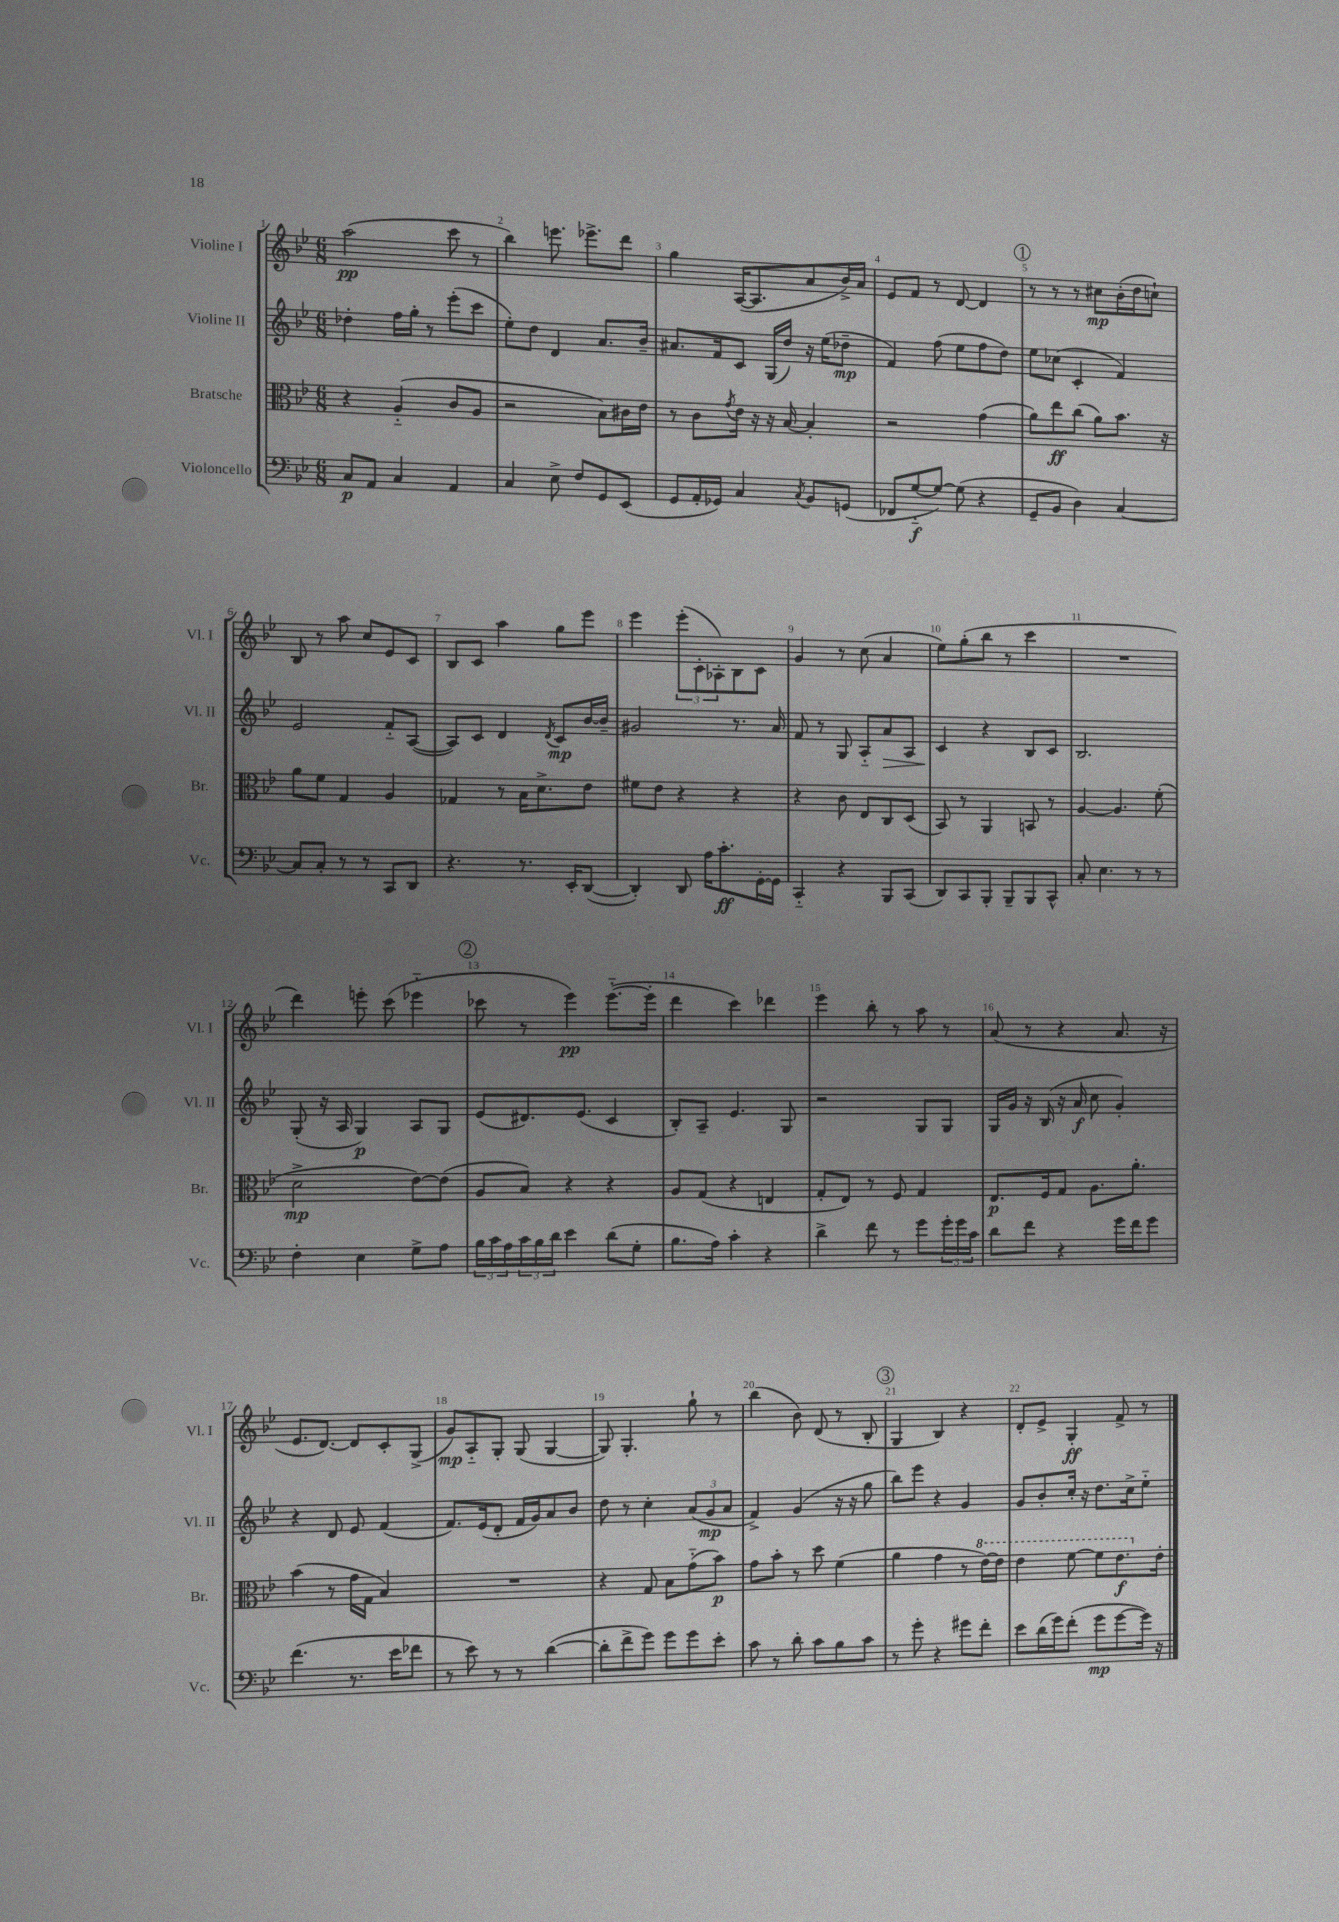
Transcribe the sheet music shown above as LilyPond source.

<<
\new StaffGroup <<
\new Staff = "s0" \with { instrumentName = "Violine I" shortInstrumentName = "Vl. I" } {
    \clef treble \key bes \major \numericTimeSignature \time 6/8
    a''2\pp( c'''8 r8 |
    bes''4) e'''8. ees'''8.-> d'''8 |
    g''4 a16~( a8. a'8 bes'16->) a'16 |
    ees'8 f'8 r8 d'8~ d'4 |
    \mark \markup { \circle "1" } r8 r8 r8 cis''8\mp bes'16-.( d''16 c''8-!) |
    bes8 r8 a''8 c''8 ees'8 c'8 |
    bes8 c'8 a''4 g''8 ees'''8 |
    ees'''4 \tuplet 3/2 { ees'''8-.( c'8-. aes8-.) } bes8 c'8 |
    g'4 r8 c''8( a'4 |
    ees''8) g''8-.( bes''8 r8 c'''4 |
    R2. |
    d'''4) e'''8-. c'''8( ees'''4-_ |
    \mark \markup { \circle "2" } ces'''8 r8 ees'''4\pp) ees'''8.~-_( ees'''16-. |
    d'''4 c'''4) des'''4 |
    ees'''4 bes''8-. r8 a''8 r8 |
    a'8( r8 r4 a'8. r16 |
    ees'8. d'8.~) d'8 c'8-. g8->( |
    g'8\mp) a8-_ g8-. g8( g4~ |
    g8) g4.-. g''8-! r8 |
    bes''4( bes'8) d'8( r8 bes8-. |
    \mark \markup { \circle "3" } g4 bes4) r4 |
    d'8-. ees'8-> g4-.\ff f'8-> r8 \bar "|." |
}
\new Staff = "s1" \with { instrumentName = "Violine II" shortInstrumentName = "Vl. II" } {
    \clef treble \key bes \major \numericTimeSignature \time 6/8
    des''4-. f''16 g''16-. r8 ees'''8-.( c'''8 |
    ees''8-.) d''8 d'4 a'8. bes'16-- |
    ais'8. f'16 c'8 g16( d''16) r16 ees''16( des''8--\mp |
    f'4) f''8( ees''8 f''8 d''8) |
    \mark \markup { \circle "1" } ees''8 ces''8( c'4-. f'4) |
    ees'2 f'8-_ a8~( |
    a8) c'8 d'4 \acciaccatura { d'8 } c'8\mp bes'16~ bes'16-- |
    gis'2 r8. a'16 |
    f'8 r8 g8 a8-_ a'8\> a8 |
    c'4\! r4 bes8 c'8 |
    bes2. |
    g8-.( r16 a16 g4\p) a8 g8 |
    \mark \markup { \circle "2" } ees'8( dis'8.) ees'8.( c'4 |
    bes8-.) a8-- ees'4. g8 |
    r2 g8 g8 |
    g16 g'16 r16 bes16( r16 a'16\f c''8 g'4-.) |
    r4 d'8 ees'8 f'4( |
    f'8.) ees'16( d'8-. f'16 g'16) a'8 bes'8 |
    d''8 r8 c''4-. \tuplet 3/2 { a'8( g'8\mp a'8 } |
    f'4->) g'4( r16 r16 g''8 |
    \mark \markup { \circle "3" } bes''8) ees'''8 r4 g'4 |
    g'8 bes'8-. c''16-. r16 d''8. c''16-> ees''8-_ \bar "|." |
}
\new Staff = "s2" \with { instrumentName = "Bratsche" shortInstrumentName = "Br." } {
    \clef alto \key bes \major \numericTimeSignature \time 6/8
    r4 a4-_( c'8 a8 |
    r2 bes8) cis'16 ees'16 |
    r8 c'8 \acciaccatura { g'8 } ees'16 r16 r16 bes16~ bes4-. |
    r2 g'4( |
    \mark \markup { \circle "1" } a'8) ees''8\ff c''8( a'8) bes'8. r16 |
    a'8 f'8 g4 a4 |
    ges4 r8 bes16 d'8.-> ees'8 |
    fis'8 ees'8 r4 r4 |
    r4 c'8 ees8 c8 d8( |
    bes,8) r8 a,4 b,8 r8 |
    a4~ a4. f'8-.( |
    d'2->\mp ees'8~) ees'8( |
    \mark \markup { \circle "2" } a8 bes8) r4 r4 |
    a8 g8( r4 e4 |
    g8-. ees8) r8 f8 g4 |
    ees8.\p f16 g8 a8. a'8.-. |
    bes'4( r8 g'16 g16 bes4) |
    R2. |
    r4 g8 bes8 g'8-_( bes'8\p) |
    g'8 bes'8-. r8 d''8 f'4( |
    \mark \markup { \circle "3" } a'4 g'4 r8 \ottava #1 ees''16~) ees''16 |
    ees''4 f''8~ f''8 ees''8.\f \ottava #0 ees'16-. \bar "|." |
}
\new Staff = "s3" \with { instrumentName = "Violoncello" shortInstrumentName = "Vc." } {
    \clef bass \key bes \major \numericTimeSignature \time 6/8
    c8\p a,8 c4 a,4 |
    c4 ees8-> f8 g,8 ees,8( |
    g,8 a,16-. ges,16) c4 \acciaccatura { c8 } bes,8 g,8( |
    fes,8 g8~-_\f g8~) g8( r4 |
    \mark \markup { \circle "1" } g,8-- bes,8 d4) c4~ |
    c8 c8-. r8 r8 c,8 d,8 |
    r4. r8. ees,16-. d,8~( |
    d,4-.) d,8 a16 c'8.-.\ff g,16~-. g,16 |
    c,4-_ r4 bes,,8 c,8( |
    d,8) c,8 bes,,8-. bes,,8-- bes,,8 c,8-^ |
    c8-. ees4. r8 r8 |
    f4-. ees4 g8-> a8 |
    \mark \markup { \circle "2" } \tuplet 3/2 { bes16 c'16 a16 } \tuplet 3/2 { c'16 bes16 d'16 } ees'4 d'8( g8-. |
    bes8. a16) c'4-. r4 |
    d'4-> f'8 r8 g'8 \tuplet 3/2 { g'16-. g'16 c'16 } |
    d'8 f'8 r4 g'16 f'16 g'8 |
    f'4.( r8. ees'16 fes'8 |
    r8 ees'8) r8 r8 d'4~( |
    d'8-. f'8-> g'8) g'8 g'8 ees'8-. |
    c'8 r8 d'8-. c'8 bes8 c'8 |
    \mark \markup { \circle "3" } r8 g'8-. r4 gis'8 f'8-. |
    ees'8 d'16( g'16) f'8-.( g'8\mp g'8~ g'16) r16 \bar "|." |
}
>>
>>
\layout { \context { \Score \override BarNumber.break-visibility = ##(#f #t #t) barNumberVisibility = #all-bar-numbers-visible } }
